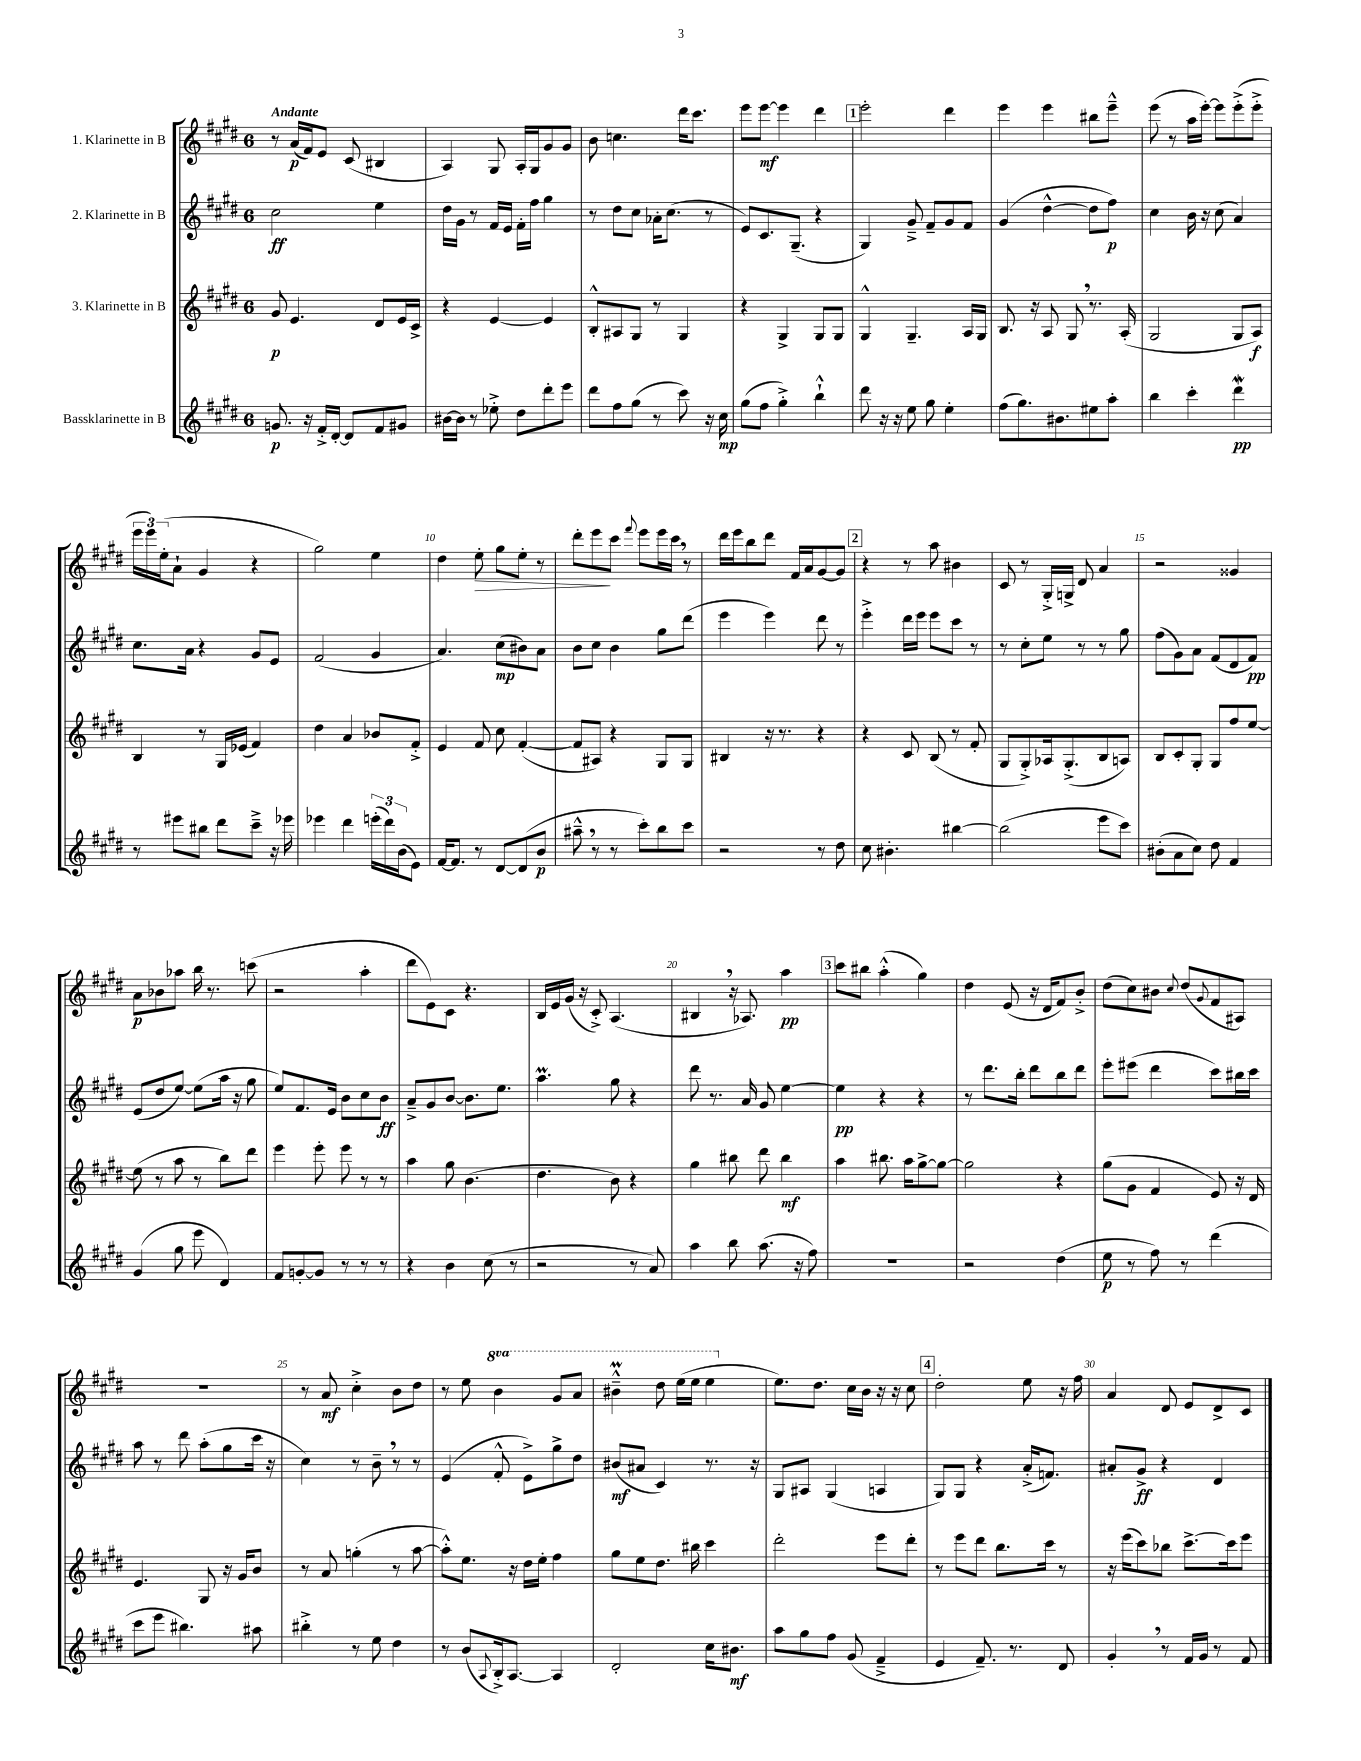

**kern	**kern	**kern	**kern
*staff4	*staff3	*staff2	*staff1
*clefG2	*clefG2	*clefG2	*clefG2
*k[f#c#g#d#]	*k[f#c#g#d#]	*k[f#c#g#d#]	*k[f#c#g#d#]
*M6/8	*M6/8	*M6/8	*M6/8
8.g	8g#	2cc#	8r
.	4.e	.	(16a
16r	.	.	16f#)
16f#'^	.	.	8e
[16d#'	.	.	.
8d#]	.	.	(8c#
8f#	8d#	4ee	4B#
8g#	16e	.	.
.	16c#^	.	.
=	=	=	=
[16b#	4r	16dd#	4A)
16b#]	.	16g#	.
8r	.	8r	.
8ee-'^	[4e	16f#	8G#
.	.	16e	.
8dd#	.	16f#'	16A'
.	.	16ff#	16G#
8ddd#'	4e]	4gg#	8g#
8eee	.	.	8g#
=	=	=	=
8ddd#	8B'^^	8r	8b
8ff#	8A#	8dd#	4.cc
(8gg#	8G#	8cc#	.
8r	8r	16a-'	.
.	.	(8.cc#	.
8ccc#)	4G#	.	16ddd#
.	.	.	8.ccc#
16r	.	8r	.
16cc#	.	.	.
=	=	=	=
(8gg#	4r	8e)	8eee
8ff#	.	8.c#	[8eee
4gg#'^)	4G#^	.	4eee]
.	.	(8.G#~	.
4bb`^^	8G#	4r	4ddd#
.	8G#	.	.
=	=	=	=
8ddd#	4G#^^	4G#)	2eee'
16r	.	.	.
16r	.	.	.
8ee	4.G#~	8g#~^	.
8gg#	.	8f#~	.
4ee'	.	8g#	4ddd#
.	16A	8f#	.
.	16G#	.	.
=	=	=	=
(8ff#	8.B	(4g#	4eee
8.gg#)	.	.	.
.	16r	.	.
.	8A	[4dd#^^	4eee
8.b#	.	.	.
.	8G#	.	.
8ee#	8.r	8dd#]	8bb#
8aa'	.	8ff#)	8eee~^^
.	(16A'	.	.
=	=	=	=
4bb	2G#	4cc#	(8eee
.	.	.	8r
4ccc#'	.	16b	16aa
.	.	16r	[16eee')
.	.	(8cc#	8eee]
4ddd#	8G#	4a)	(8eee'^
.	8A)	.	8eee'^
=	=	=	=
8r	4B	8.cc#	24eee
.	.	.	24eee)
.	.	.	(24ee'
8eee#	.	.	8a`
.	.	16a	.
8bb#	8r	4r	4g#
8ddd#	16G#	.	.
.	(16e-	.	.
8ccc#~^	4f#)	8g#	4r
16r	.	8e	.
16eee-	.	.	.
=	=	=	=
4eee-	4dd#	(2f#	2gg#)
4ddd#	4a	.	.
(24eee'	8b-	4g#	4ee
24ddd#)	.	.	.
(24b	.	.	.
8e)	8f#'^	.	.
=	=	=	=
[16f#	4e	4.a)	4dd#
8.f#]	.	.	.
8r	8f#	.	8ee'
[8d#	8cc#	(8cc#	8gg#
(8d#]	([4f#'	8b#)	8ee'
8b	.	8a	8r
=	=	=	=
8aa#~^^	8f#]	8b	8ddd#'
8r	8A#)	8cc#	8eee
8r	4r	4b	8ccc#
.	.	.	8qqfff#
8ccc#')	.	.	8eee
8bb	8G#	8gg#	16eee
.	.	.	16ccc#
8ccc#	8G#	(8ddd#	8r
=	=	=	=
2r	4B#	4eee	16ddd#
.	.	.	16eee
.	.	.	8bb
.	16r	4eee)	8ddd#
.	8.r	.	.
.	.	.	16f#
.	.	.	16a
8r	4r	8ddd#	[8g#
8dd#	.	8r	8g#]
=	=	=	=
8cc#	4r	4eee'^	4r
4.b#'	.	.	.
.	8c#	16ddd#	8r
.	.	16eee	.
.	(8B	8eee	8aa
[4bb#	8r	8ccc#	4b#
.	8f#'	8r	.
=	=	=	=
(2bb#]	8G#	8r	8c#
.	8G#'^)	8cc#'	8r
.	16A-	8ee	16G#'^
.	(8.G#'^	.	16G^
.	.	8r	8d#
8eee	8B	8r	4a
8ccc#)	8A)	8gg#	.
=	=	=	=
(8b#'	8B	(8ff#	2r
8a	8c#'	8g#)	.
8cc#)	8G#'	8a	.
8dd#	8G#	(8f#	.
4f#	8ff#	8d#	4g##
.	[8ee	8f#)	.
=	=	=	=
(4g#	(8ee]	(8e	8a
.	8r	8dd#	8b-
8gg#	8aa	[8ee)	8aa-
8eee	8r	(8ee]	16bb
.	.	.	8.r
4d#)	8bb)	16aa	.
.	.	16r	.
.	8ddd#	8gg#	(8ccc
=	=	=	=
8f#	4eee	8ee)	2r
[8g'	.	8.f#	.
8g]	8eee'	.	.
.	.	16e	.
8r	8eee	8b	.
8r	8r	8cc#	4aa'
8r	8r	8b	.
=	=	=	=
4r	4aa	8a~^	8ddd#
.	.	8g#	8e)
4b	8gg#	[8b	8c#
.	(4.b	8.b]	4.r
(8cc#	.	.	.
.	.	8.ee	.
8r	.	.	.
=	=	=	=
2r	4.dd#	4.aa	16B
.	.	.	16e
.	.	.	(16g#
.	.	.	16r
.	.	.	8c#'^)
.	8b)	8gg#	(4.A
8r	4r	4r	.
8a)	.	.	.
=	=	=	=
4aa	4gg#	8ddd#	4B#
.	.	8.r	.
8bb	8bb#	.	16r
.	.	16a	8.A-)
(8.aa	8ddd#	8g#	.
.	4bb#	[4ee	4aa
16r	.	.	.
8ff#)	.	.	.
=	=	=	=
2.r	4aa	4ee]	8ccc#
.	.	.	8bb#
.	8.bb#	4r	(4aa'^^
.	16aa	.	.
.	[8gg#^	4r	4gg#)
.	8gg#_	.	.
=	=	=	=
2r	2gg#]	8r	4dd#
.	.	8.ddd#	.
.	.	.	(8e
.	.	16bb'	.
.	.	8ddd#	16r
.	.	.	16d#
(4dd#	4r	8bb	8f#)
.	.	8ddd#	8b'^
=	=	=	=
8ee	(8gg#	8eee'	(8dd#
8r	8g#	(8eee#	8cc#)
8ff#)	4f#	4ddd#	8b#
.	.	.	8qqcc#
8r	.	.	(8dd#
.	.	.	8qqg#
(4ddd#	8e)	8ccc#)	8f#
.	16r	16bb#	8A#)
.	16d#	16ccc#	.
=	=	=	=
8ccc#	4.e	8aa	2.r
8eee	.	8r	.
4.bb#)	.	8ddd#	.
.	8G#	(8aa'	.
.	16r	8gg#	.
.	16g#	.	.
8aa#	8b	16ccc#	.
.	.	16r	.
=	=	=	=
4bb#'^	8r	4cc#)	8r
.	8a	.	8a
8r	(4gg'	8r	4cc#'^
8ee	.	8b~	.
4dd#	8r	8r	8b
.	[8aa	8r	8dd#
=	=	=	=
8r	8aa'^^])	(4e	8r
(8b	8.ee	.	8ee
8qqA	.	.	.
16B'^)	.	8f#'^^	4bb
[8.A	16r	.	.
.	16dd#	8e^)	.
.	16ee'	.	.
4A]	4ff#	8gg#^	8gg#
.	.	8dd#	8aa
=	=	=	=
2d#'	8gg#	(8b#	4bb#~^^
.	8ee	8a#	.
.	8.dd#	4c#)	8ddd#
.	.	.	(16eee
.	16bb#	.	16eee
16cc#	4ccc#	8.r	4eee
8.b#	.	.	.
.	.	16r	.
=	=	=	=
8aa	2ddd#'	8G#	8.ee)
8gg#	.	8A#	.
.	.	.	8.dd#
8ff#	.	(4G#	.
(8g#	.	.	16cc#
.	.	.	16b
4f#~^	8eee	4A	16r
.	.	.	16r
.	8ddd#'	.	8cc#
=	=	=	=
4e	8r	8G#)	2dd#'
.	8eee	8G#	.
8.f#~)	8ddd#	4r	.
.	8.bb	.	.
8.r	.	.	.
.	.	(16a'^	8ee
.	16ccc#	8.f)	.
8d#	8r	.	16r
.	.	.	16ff#
=	=	=	=
4g#'	16r	8a#'	4a
.	(16eee	.	.
.	8ccc#)	8g#^	.
8r	8bb-	4r	8d#
16f#	[8.ccc#^	.	8e
16g#	.	.	.
8r	.	4d#	8d#^
.	16ccc#]	.	.
8f#	8eee	.	8c#
==	==	==	==
*-	*-	*-	*-
